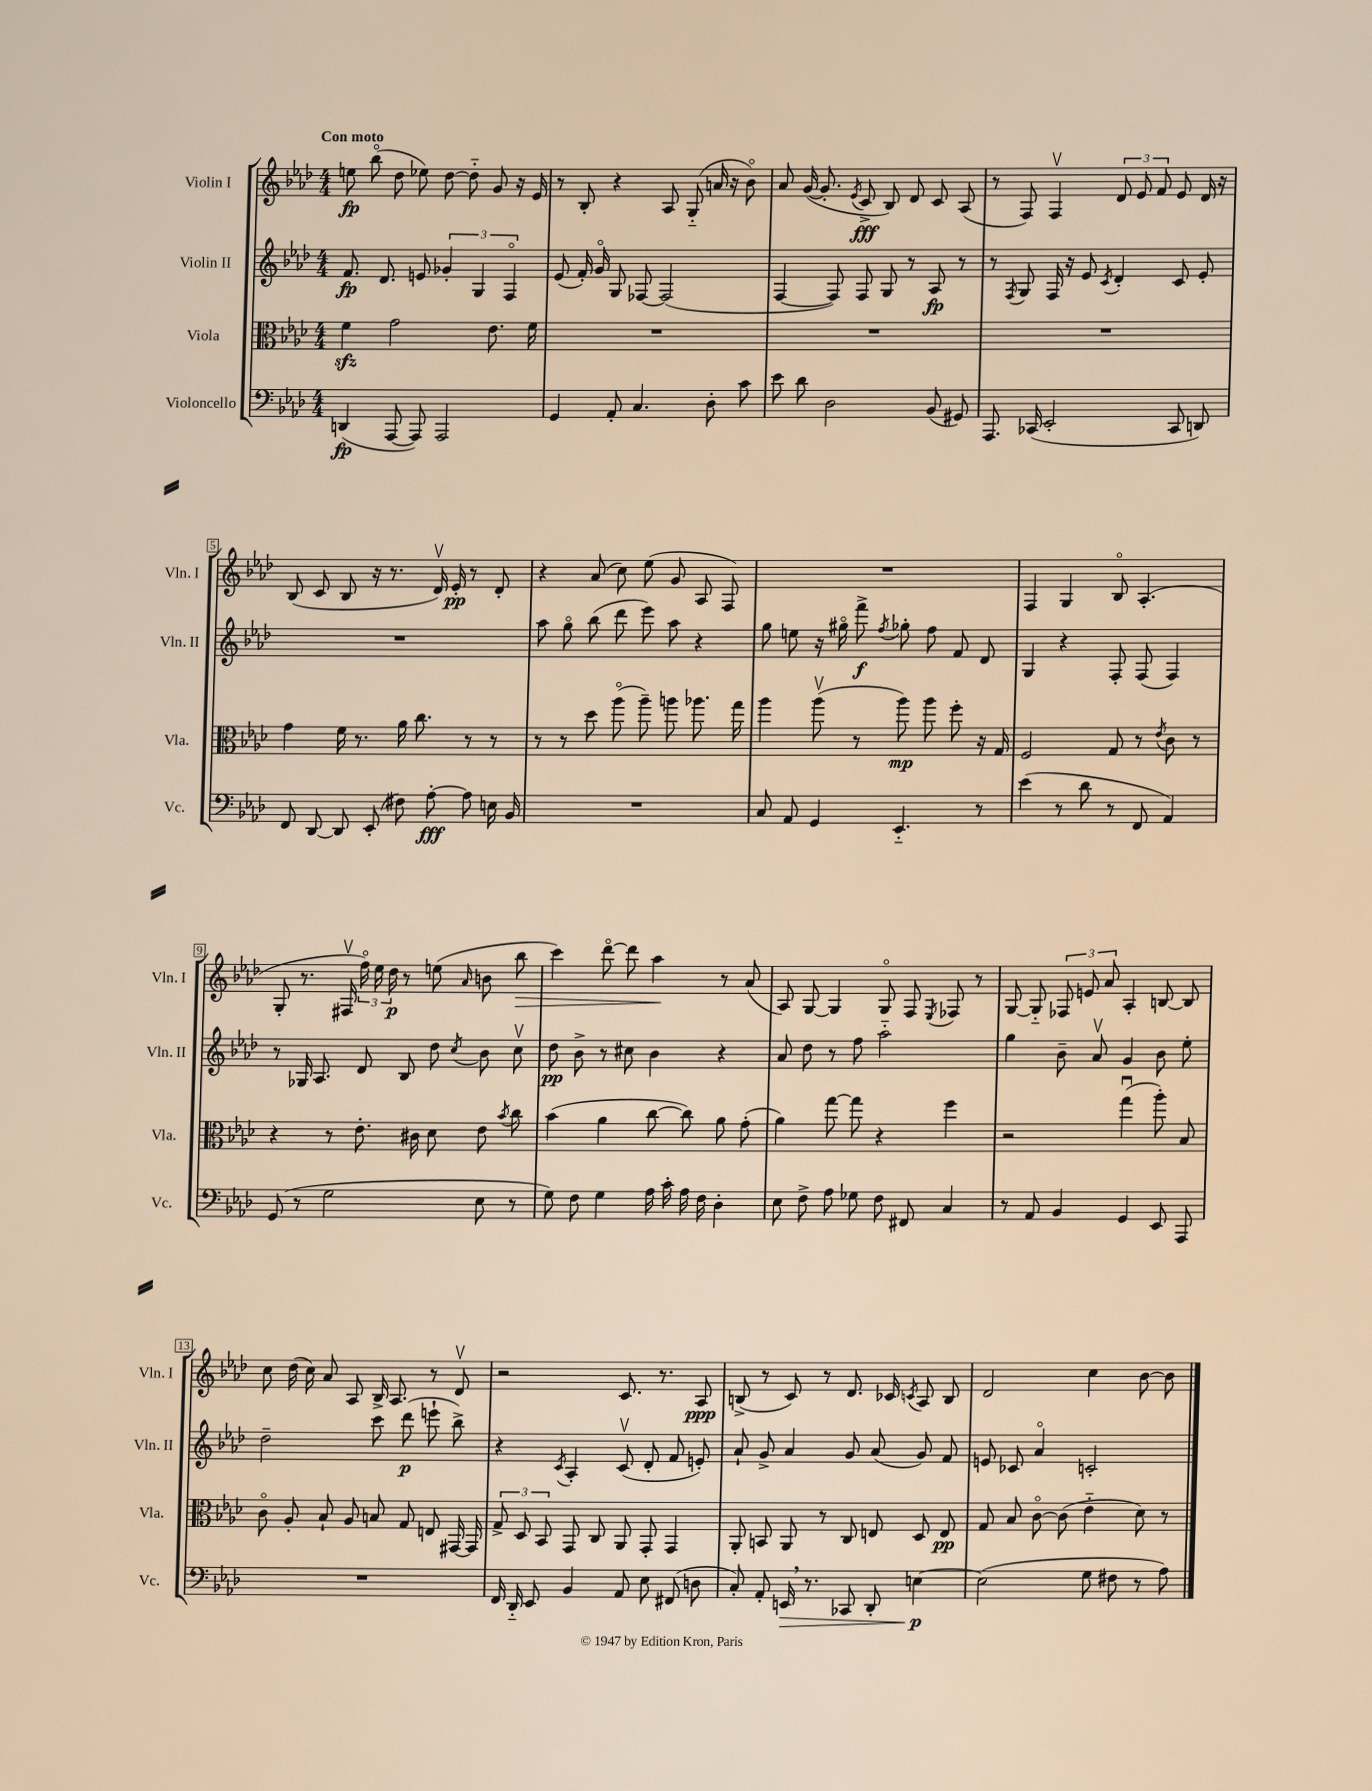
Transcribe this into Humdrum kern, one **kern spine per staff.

**kern	**kern	**kern	**kern
*staff4	*staff3	*staff2	*staff1
*clefF4	*clefC3	*clefG2	*clefG2
*k[b-e-a-d-]	*k[b-e-a-d-]	*k[b-e-a-d-]	*k[b-e-a-d-]
*M4/4	*M4/4	*M4/4	*M4/4
(4DD/	4f\	8.f/	8ee\
.	.	.	(8bb-o\
.	.	8.d-/	.
[8AAA-/	2g\	.	8dd-\
8AAA-/])	.	8e/	8ee-\)
2AAA-/	.	6g-'/	[8dd-\
.	.	.	8dd-'~\]
.	.	6G/	.
.	8.e-\	.	8g/
.	.	6Fo/	.
.	.	.	16r
.	16f\	.	16e-/
=	=	=	=
4GG/	1r	(8e-/	8r
.	.	16f'/)	8B-'/
.	.	16go/	.
8AA-'/	.	8G/	4r
4.C/	.	[8F-/	.
.	.	(2F-/]	8A-/
.	.	.	(8G'~/
8D-'\	.	.	16a/
.	.	.	16r
8c\	.	.	8b-o\)
=	=	=	=
8e-\	1r	[4F/	8a-/
8d-\	.	.	([16g/
.	.	.	8.g'/]
2D-\	.	8F/])	.
.	.	.	8qe-/
.	.	8F/	8c^/
.	.	8G/	8B-/)
.	.	8r	8d-/
(8BB-/	.	8A-/	8c/
8GG#/)	.	8r	(8A-/
=	=	=	=
8.AAA-/	1r	8r	8r
.	.	8qF/	.
.	.	8G/	8F/)
(16CC-/	.	.	.
2EE-'/	.	16F/	4Fv/
.	.	16r	.
.	.	8e-/	.
.	.	8qc/	.
.	.	4d-'/	12d-/
.	.	.	12e-/
.	.	.	12f/
8CC-/	.	8c/	8e-/
8DD/)	.	8e-'/	16d-/
.	.	.	16r
=	=	=	=
8FF/	4g\	1r	(8B-/
[8DD-/	.	.	8c/
8DD-/]	16f\	.	8B-/
.	8.r	.	.
(8EE-'/	.	.	16r
.	.	.	8.r
8F#\)	16a-\	.	.
.	8.cc\	.	.
[8A-'\	.	.	16d-v/)
.	.	.	16e-'/
8A-\]	8r	.	8r
16E\	8r	.	8d-'/
16BB-/	.	.	.
=	=	=	=
1r	8r	8aa-\	4r
.	8r	8ggo\	.
.	8dd-\	(8bb-\	(8a-/
.	(8aa-o\	8ddd-\	8cc\)
.	8aa-~\)	8eee-\)	(8ee-\
.	8aa\	8aa-\	8g/
.	8.aa-\	4r	8A-/
.	.	.	8F/)
.	16gg\	.	.
=	=	=	=
8C/	4aa-\	8gg\	1r
8AA-/	.	8ee\	.
4GG/	(8aa-v\	16r	.
.	.	16gg#o\	.
.	8r	8fff^\	.
.	.	8qff/	.
4.EE-'~/	8aa-\)	8gg-'\	.
.	8aa-\	8ff\	.
.	8ff'\	8f/	.
8r	16r	8d-/	.
.	16G/	.	.
=	=	=	=
(4e-\	2F/	4G/	4F/
8r	.	4r	4G/
8d-\	.	.	.
8r	8G/	8F'/	8B-o/
8FF/	8r	(8F/	(4.A-'/
.	8qe-/	.	.
4AA-/)	8c\	4F/)	.
.	8r	.	.
=	=	=	=
(8GG/	4r	8r	8G'/
8r	.	16G-/	8.r
.	.	8.A-/	.
2G\	8r	.	.
.	.	.	16F#v/
.	8.e-'\	8d-/	24ffo\)
.	.	.	24ee-\
.	.	.	24dd-\
.	.	8B-/	8r
.	16c#\	.	.
.	8d-\	8dd-\	(8ee\
.	.	8qcc/	16qqa-/
8E-\	8e-\	8b-\	8b\
.	8qb-/	.	.
8r	8cc\	8ccv\	8bb-\
=	=	=	=
8G\)	(4b-\	8dd-\	4ccc\)
8F\	.	8b-^\	.
4G\	4a-\	8r	[8ddd-o\
.	.	8cc#\	8ddd-\]
16A-\	[8cc\	4b-\	4aa-\
16c'\	.	.	.
16A-\	8cc\])	.	.
16F\	.	.	.
4D-'\	8a-\	4r	8r
.	(8g'\	.	(8a-/
=	=	=	=
8E-\	4a-\)	8a-/	8A-/)
8F^\	.	8dd-\	[8G/
8A-\	[8gg\	8r	4G/]
8G-\	8gg\]	8ff\	.
8F\	4r	2aa-'~\	8Go/
8FF#/	.	.	8F/
.	.	.	8qE-/
4C/	4ff\	.	8F-/
.	.	.	8r
=	=	=	=
8r	2r	4gg\	[8G/
8AA-/	.	.	8G'~/]
4BB-/	.	8b-~\	12F-/
.	.	.	12e/
.	.	8a-v/	.
.	.	.	12a-/
4GG/	(4ggu\	4g/	4A-'/
8EE-/	8aa-'\)	8b-\	[8B/
8AAA-/	8B-/	8ee-'\	8B/]
=	=	=	=
1r	8co\	2dd-~\	8cc\
.	8A-'/	.	(16dd-\
.	.	.	16cc\)
.	8B-`/	.	8a-/
.	8A-/	.	8A-/
.	8B/	8ccc\	16B-^/
.	.	.	8.A-/
.	8G/	(8ddd-\	.
.	8E/	8eee`\	8r
.	[16GG#/	8bb-^\)	8d-v/
.	16GG#/]	.	.
=	=	=	=
16FF/	12G^/	4r	2r
16DD-'~/	.	.	.
.	12D-/	.	.
8EE-/	.	.	.
.	12BB-/	.	.
.	.	8qc/	.
4BB-/	8GG/	4A-'/	.
.	8C/	.	.
8AA-/	8AA-/	(8cv/	8.c/
8E-\	8GG'/	8d-'/	.
.	.	.	8.r
(8FF#/	4GG/	8f/	.
8D\	.	8e'/)	8A-/
=	=	=	=
8C'/)	8AA-'/	8a-`/	(8B^/
8AA-'/	8BB/	8g^/	8r
16EE/	8AA-/	4a-/	8c/)
8.r	.	.	.
.	8r	.	8r
8CC-/	8C/	8g/	8.d-/
8DD-'/	8E/	(8a-/	.
.	.	.	16c-/
.	.	.	8qc/
[4E\	8D-/	8g/)	8A-/
.	8E/	8f/	8B/
=	=	=	=
(2E\]	8G/	8e/	2d-/
.	8B-/	8c-/	.
.	[8co\	4a-o/	.
.	(8c\]	.	.
8G\	4e-'~\	2c'/	4cc\
8F#\	.	.	.
8r	8d-\)	.	[8b-\
8A-\)	8r	.	8b-\]
==	==	==	==
*-	*-	*-	*-
